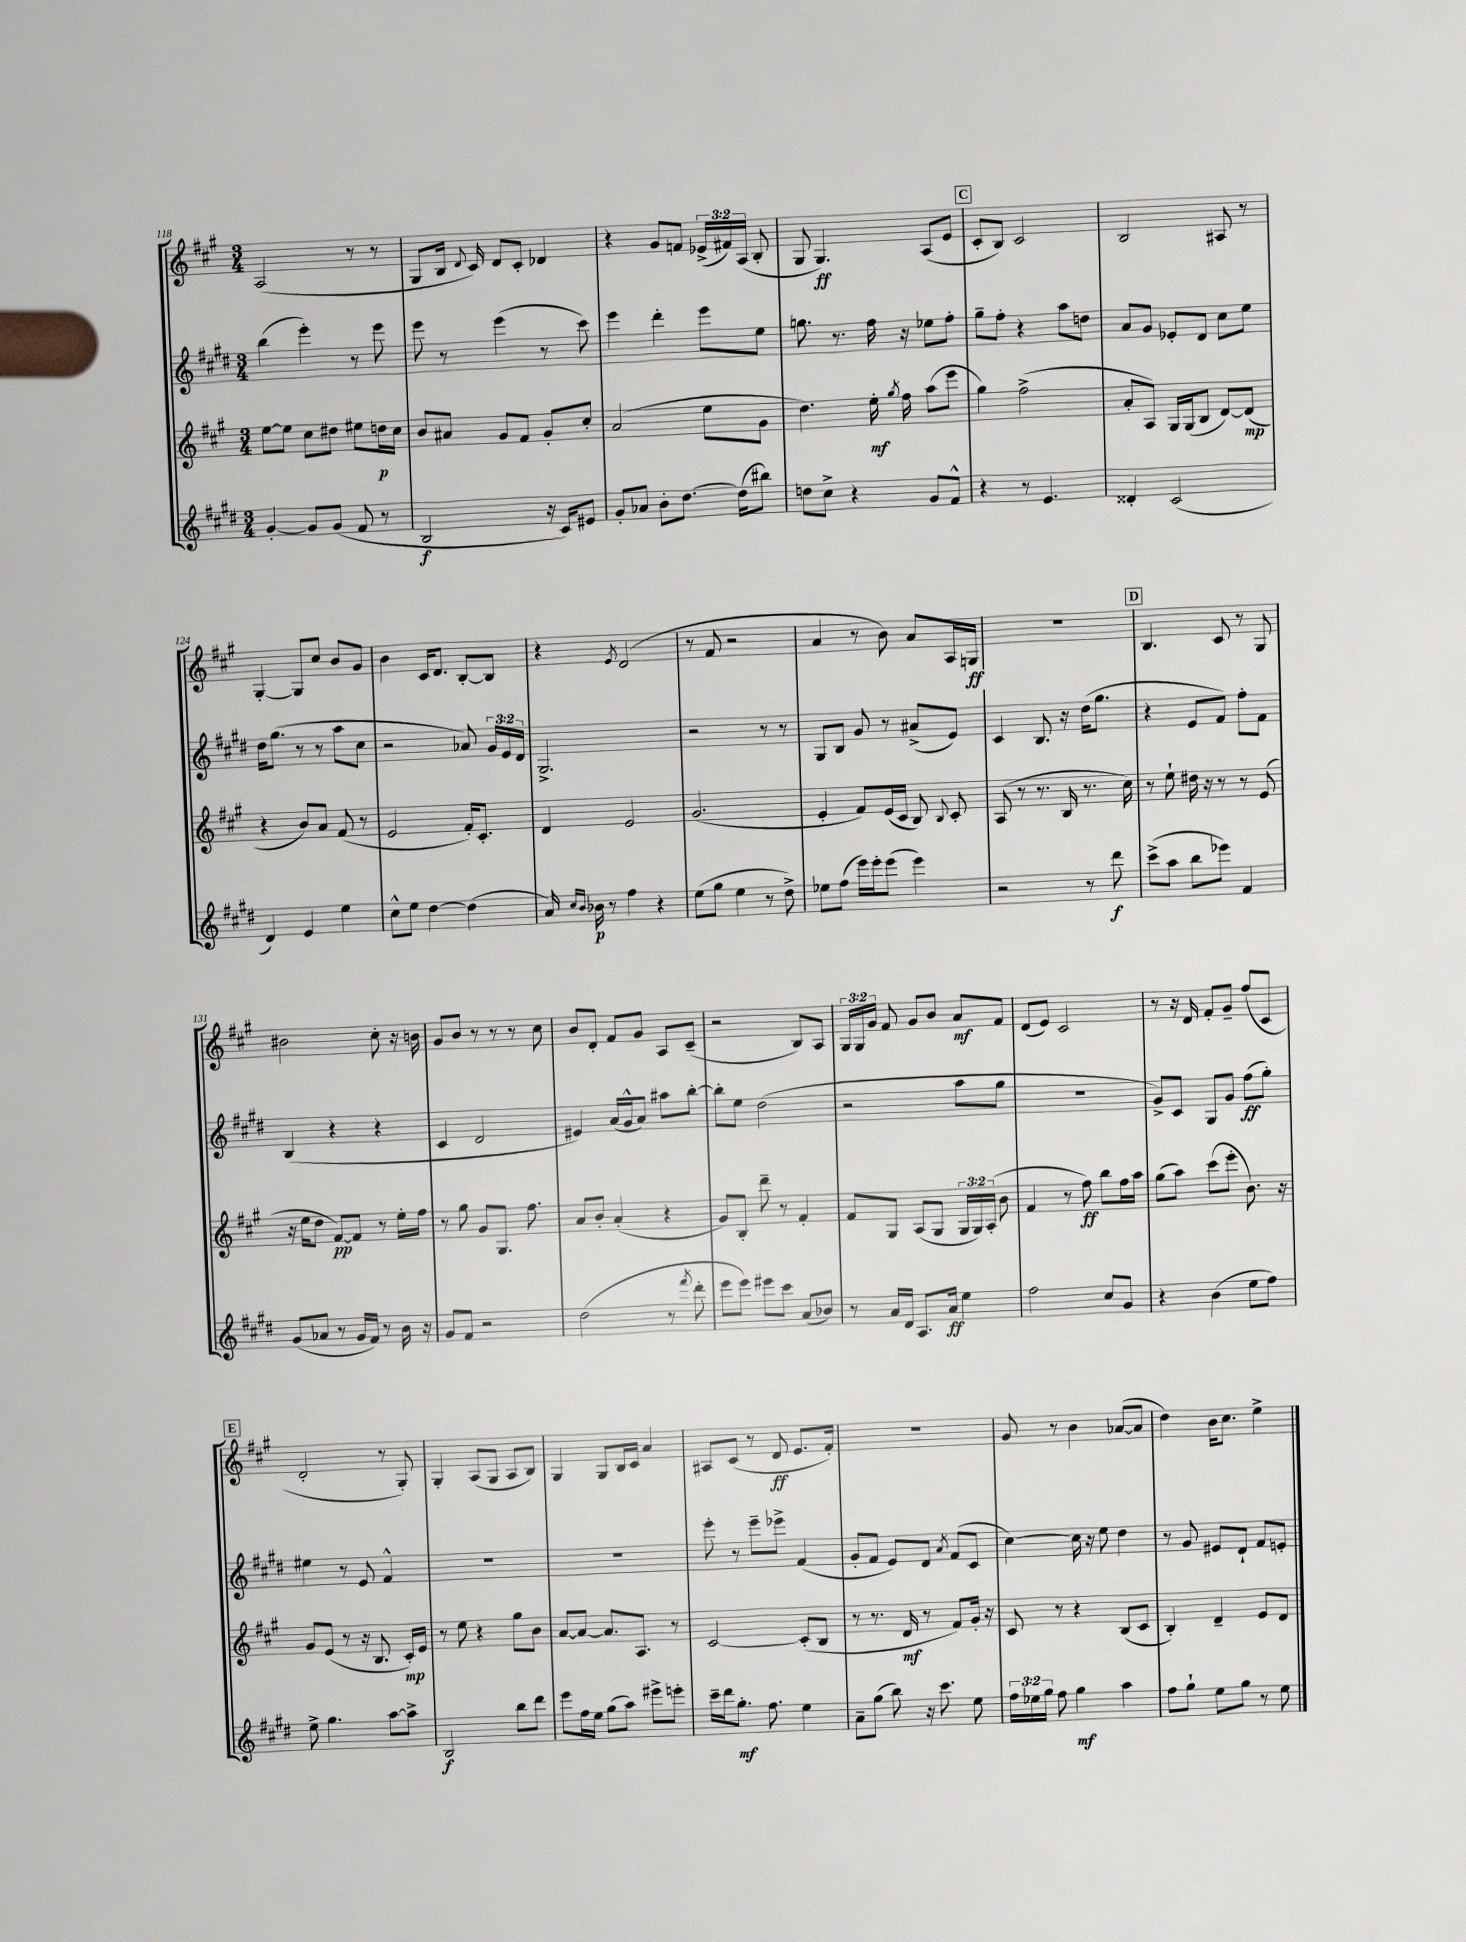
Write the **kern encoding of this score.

**kern	**kern	**kern	**kern
*staff4	*staff3	*staff2	*staff1
*clefG2	*clefG2	*clefG2	*clefG2
*k[f#c#g#d#]	*k[f#c#g#]	*k[f#c#g#d#]	*k[f#c#g#]
*M3/4	*M3/4	*M3/4	*M3/4
[4g#'	[8ee	(4bb	(2A
.	8ee]	.	.
8g#]	8cc#	4eee')	.
(8g#	8dd#	.	.
8f#	8ee#	8r	8r
8r	16dd	8eee	8r
.	16cc#	.	.
=	=	=	=
2B	8b	8eee	8G#
.	8a#	8r	16B
.	.	.	8qqd
.	.	.	16c#)
.	8g#	(4eee	8d
.	8f#	.	8c#'
16r	8g#'	8r	4d-
16c#)	.	.	.
8e#	8cc#'	8ccc#)	.
=	=	=	=
8g#'	(2a	4eee	4r
8a-	.	.	.
8b'	.	4ddd#'	8g#
[8.dd#	.	.	8f
.	8ee	8eee	(24e-^
.	.	.	24f#)
(16dd#]	.	.	.
.	.	.	(24A
8bb#)	8g#	8ee	8B'
=	=	=	=
8dd	4.dd)	8.gg	8G#
8cc#^	.	.	4.G#)
.	.	8.r	.
4r	.	.	.
.	16ee'	16ff#	.
.	8qgg#	.	.
.	16ff#	16r	.
8g#	(8aa	8ee-	(8A
8f#^^	8eee	8ff#'	8e
=	=	=	=
4r	4gg#)	8gg#~	8c#'
.	.	8ff#'	8B)
8r	(2ff#^	4r	2c#
4.e	.	.	.
.	.	8aa	.
.	.	8dd	.
=	=	=	=
4d##'	8a'	8a	2B
.	8A)	8g#	.
(2c#	16G#	8e-'	.
.	(16G#	.	.
.	8B	8d#	.
.	[8d)	8cc#	8A#
.	(8d]	8ee	8r
=	=	=	=
4d#)	4r	16dd#	[4G#'
.	.	(8.gg#	.
4e	8b)	8r	8G#]
.	8a	8r	8cc#
4ee	(8f#	8aa	8b
.	8r	8cc#	8g#
=	=	=	=
8cc#^^	2e	2r	4b
8ee	.	.	.
[4dd#	.	.	16c#
.	.	.	8.d
(4dd#]	16f#')	8a-)	[8B'
.	8.c#'	.	.
.	.	24g#	8B]
.	.	24e	.
.	.	24d#	.
=	=	=	=
16a)	4d	2.G#^	4r
16qqcc#	.	.	.
16qqb	.	.	.
16b-	.	.	.
8r	.	.	.
.	.	.	8qe
4ff#	2e	.	(2d
4r	.	.	.
=	=	=	=
(8ee	(2.g#	2r	8r
8gg#	.	.	8f#
4ee	.	.	2r
8r	.	8r	.
8dd#^)	.	8r	.
=	=	=	=
8ee-	4e'	8G#	4a
(8ff#	.	8B	.
16eee)	8f#)	8g#	8r
16eee'	.	.	.
(8eee	(16e	8r	8b)
.	16c#	.	.
4eee)	8B)	(8a#^	8a
.	8qqB	.	.
.	8c#'	8e)	16A
.	.	.	16G
=	=	=	=
2r	(8A	4c#	2.r
.	8r	.	.
.	8.r	8.B	.
.	16B	16r	.
8r	8.r	(16dd#	.
.	.	8.gg#	.
8ddd#	.	.	.
.	16cc#)	.	.
=	=	=	=
(8ccc#^	8r	4r	4.B
8aa	8ee`	.	.
8bb	16dd#	8e	.
.	16r	.	.
8eee-)	8r	8f#)	8c#
4f#	8r	8ff#'	8r
.	(8e	8f#	8G#
=	=	=	=
(8g#	16r	(4B	2b#
.	16ee	.	.
8a-	8dd	.	.
8r	[8f#)	4r	.
16g#	8f#]	.	.
16f#)	.	.	.
8r	8r	4r	8cc#'
16b	16ee'	.	16r
16r	16ff#	.	16b
=	=	=	=
8g#	8r	4c#	8g#
8f#	8gg#	.	8b
2r	8g#	2d#	8r
.	8.G#	.	8r
.	.	.	8r
.	8.ff#	.	.
.	.	.	8cc#
=	=	=	=
(2dd#	8a	4e#)	8b
.	8b'	.	8d'
.	(4a'	(16a	8f#
.	.	16g#^^	.
.	.	8a)	8g#
8r	4r	8aa#	8A
8qfff#	.	.	.
8ddd#'	.	[8bb'	(8c#~
=	=	=	=
8eee	8g#)	8bb']	2r
8eee)	8B'	8ee	.
8eee#	8ddd~	(2dd#	.
8ccc#	8r	.	.
(8a	4f#'	.	8B)
8b-)	.	.	8A
=	=	=	=
8r	8f#	2r	24G#
.	.	.	24G#
.	.	.	24g#
16a	8G#	.	8f#
16d#	.	.	.
8.A	(8A	.	8g#
.	8G#	.	8b
16a	.	.	.
4ee	24G#	8aa	8a
.	24G#)	.	.
.	(24A'	.	.
.	8b	8gg#	8f#
=	=	=	=
2ff#	4f#	2.r	(8d
.	.	.	8e)
.	8r	.	2c#
.	8ff#)	.	.
8cc#	8bb	.	.
8g#	16ff#	.	.
.	16aa	.	.
=	=	=	=
4r	(8gg#	8g#^)	8r
.	8aa)	8c#	16r
.	.	.	16d
(4b	(8ccc#	8G#	8f#'
.	8eee'	8g#	8g#~
8ee	8.b)	(8ff#	(8ff#
8ff#)	.	8gg#')	8c#
.	16r	.	.
=	=	=	=
8ee^	8g#	4ee#	2d'
4.gg#	(8e	.	.
.	8r	8r	.
.	16r	8e	.
.	8.B	.	.
[8aa	.	4f#^^	8r
8aa^]	16c#')	.	8G#')
.	16e	.	.
=	=	=	=
2B	8r	2.r	4G#'
.	8ee	.	.
.	4r	.	(8A
.	.	.	8G#
8bb	8gg#	.	8A
8ddd#	8b	.	8B)
=	=	=	=
8eee	[8a	2.r	4G#
16ff#	8a_	.	.
16ee	.	.	.
(8gg#	8.a]	.	8G#
8aa)	.	.	16B
.	8.A	.	16c#
8eee#^	.	.	4a
8eee'	8r	.	.
=	=	=	=
16ccc#~	[2c#	8eee'	8A#
16ddd#	.	.	.
8.gg#'	.	8r	(8c#
.	.	8eee~	8r
8.ff#	.	.	.
.	.	8eee-^	8d
4ee	(8c#']	(4f#	8.e
.	8B	.	.
.	.	.	16f#')
=	=	=	=
8a~	8r	8g#'	2.r
(8gg#	8.r	8f#	.
8bb)	.	8e)	.
.	16d	.	.
16r	8r	8d#	.
8.ccc#	.	.	.
.	.	8qa	.
.	8f#)	(8f#	.
8ee	16g#'	8c#	.
.	16r	.	.
=	=	=	=
24ff#	8c#	[4cc#)	8g#
24ee-	.	.	.
24gg#	.	.	.
8ff#	8r	.	8r
4gg#	4r	16cc#]	4b
.	.	16r	.
.	.	8ee	.
4aa	(8B	4dd#	([8a-
.	8c#	.	8a-]
=	=	=	=
8ff#	4B')	8r	4dd)
8gg#`	.	8g#	.
8ee	4d~	8e#	16b
.	.	.	8.cc#
8gg#	.	8d#`	.
8r	8e	8f#	4ee^
8ee	8d	8e'	.
==	==	==	==
*-	*-	*-	*-
